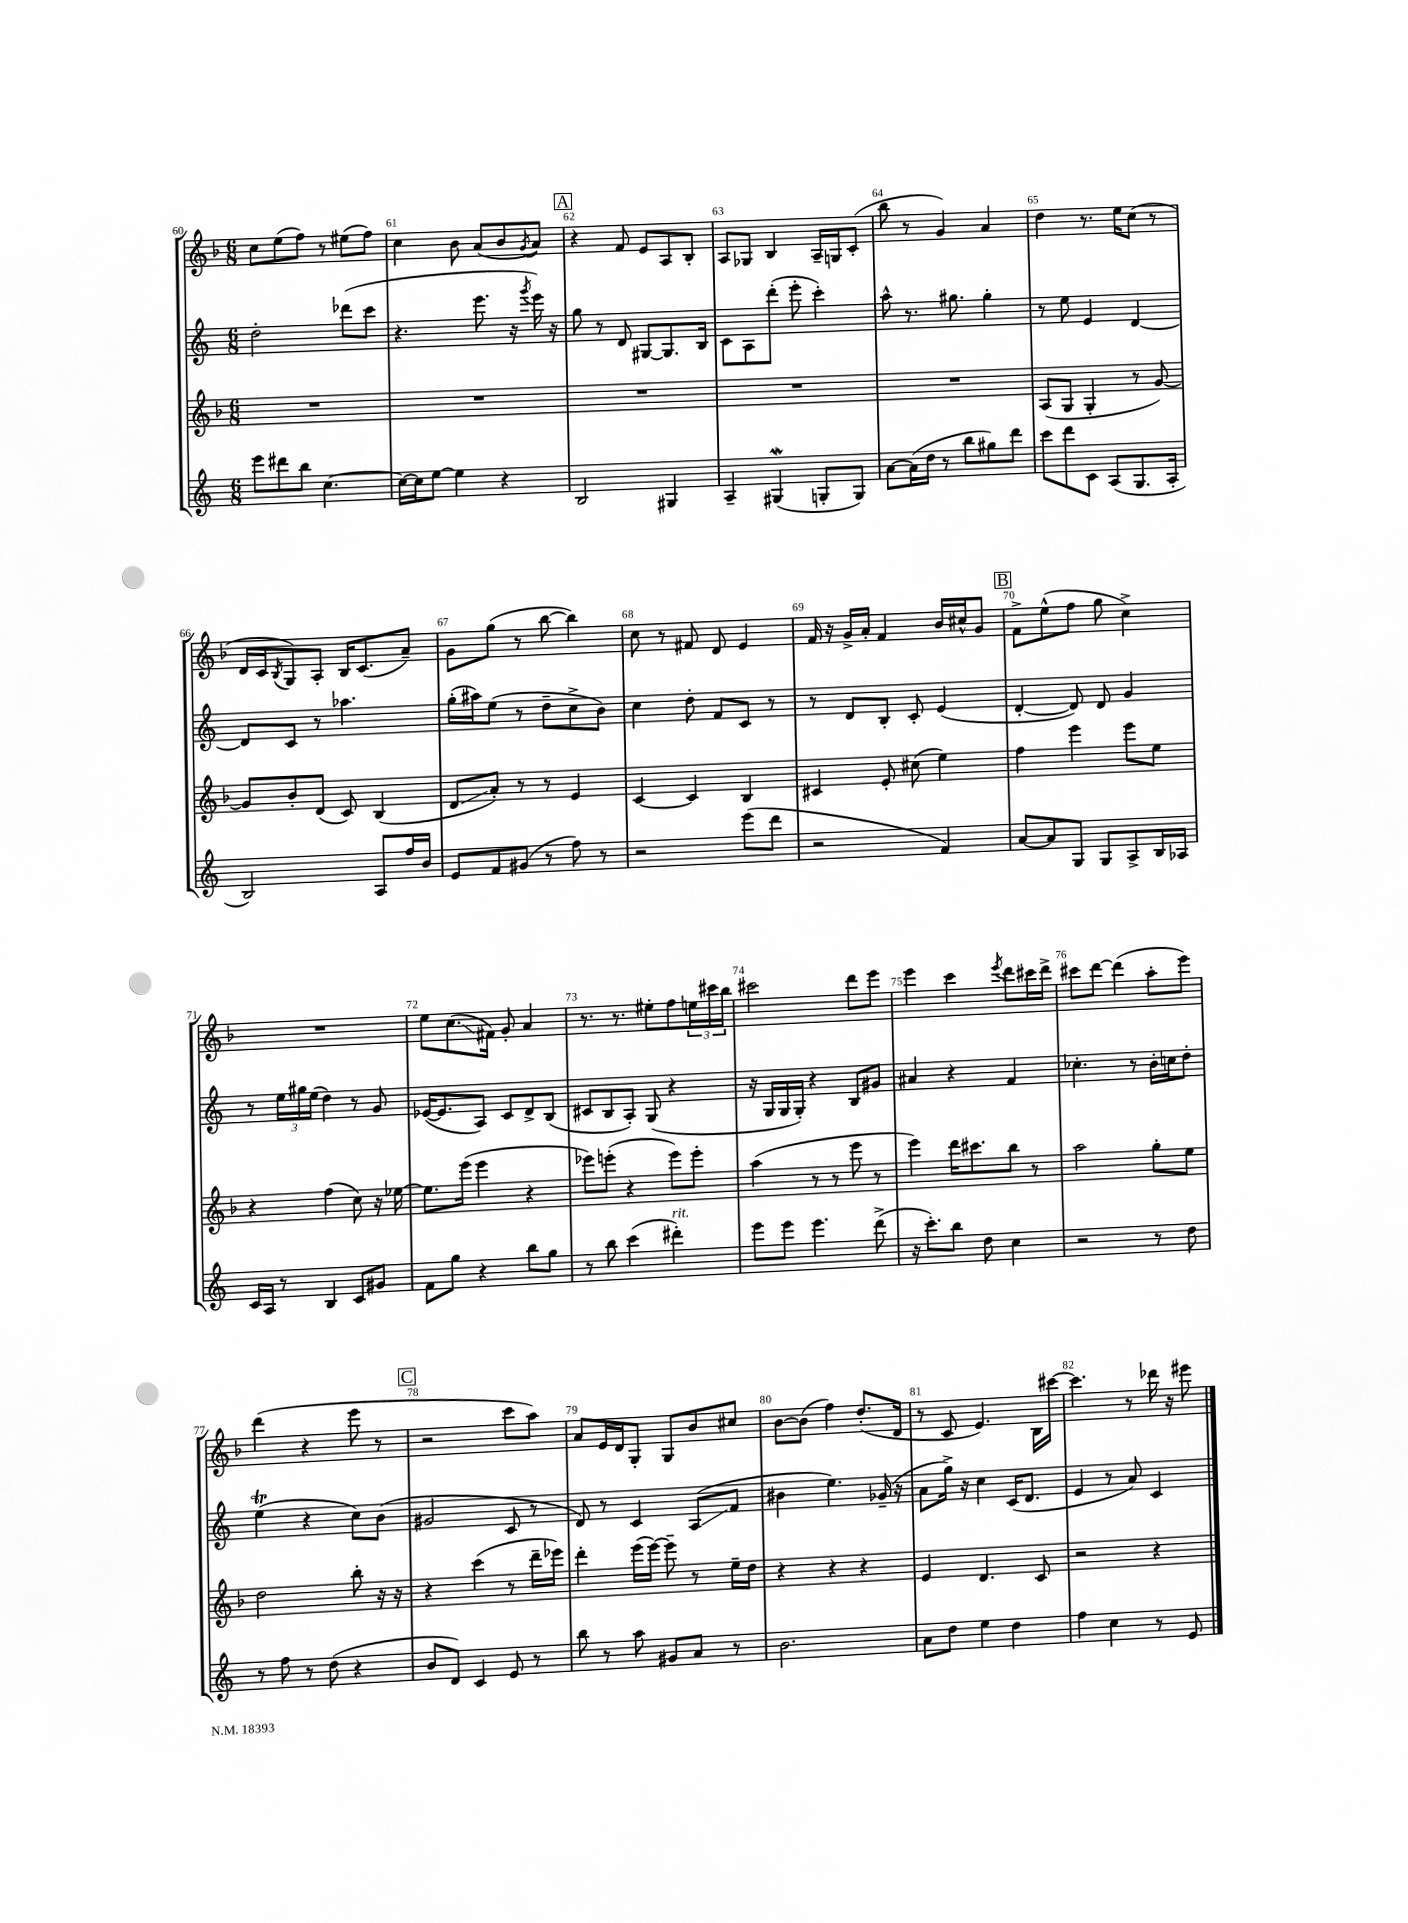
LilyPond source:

<<
\new StaffGroup <<
\new Staff = "s0" {
    \clef treble \key f \major \numericTimeSignature \time 6/8
    c''8 e''8( f''8) r8 eis''8( f''8) |
    c''4 bes'8 a'8( bes'8 \acciaccatura { g'8 } a'8) |
    \mark \markup { \box "A" } r4 f'8 e'8 a8 bes8-. |
    a8 ges8 bes4 a16-- g16 c'8-.( |
    bes''8 r8 g'4) a'4 |
    d''4 r8. e''16 c''8( r8 |
    d'16 c'16 \acciaccatura { bes8 } g8) a8-. bes16 c'8.( a'8--) |
    g'8 g''8( r8 bes''8~ bes''4) |
    c''8 r8 fis'8 d'8 e'4 |
    f'16 r16 g'16-> a'16-. f'4 bes'16 cis''16-^ g'8 |
    \mark \markup { \box "B" } f'8-> e''8-^( f''8 g''8 c''4->) |
    R2. |
    e''8 c''8.\glissando( fis'16) g'8-. a'4 |
    r8. r8. eis''8-. f''8 \tuplet 3/2 { e''16 cis'''16 bes''16 } |
    cis'''2 d'''8 e'''8 |
    e'''4 c'''4 \acciaccatura { e'''8 } d'''8 cis'''16 d'''16-> |
    cis'''8 d'''8~ d'''4( a''8-. e'''8) |
    d'''4( r4 e'''8 r8 |
    \mark \markup { \box "C" } r2 c'''8 a''8) |
    a'8 e'16 d'16 g8-. g8 bes'8 cis''8 |
    bes'8~ bes'8( f''4) d''8.-.( d'16 |
    r8 c'8 e'4.) bes16 cis'''16~ |
    cis'''4. r8 des'''16 r16 eis'''8 \bar "|." |
}
\new Staff = "s1" {
    \clef treble \key c \major \numericTimeSignature \time 6/8
    d''2-. des'''8( c'''8 |
    r4. e'''8. r16 \acciaccatura { g'''8 } e'''16) r16 |
    \mark \markup { \box "A" } g''8 r8 d'8 gis8~ gis8. b16 |
    c'8 a8 d'''8-.( e'''8-. c'''4-.) |
    a''8-^ r8. gis''8. gis''4-. |
    r8 e''8 e'4 d'4~ |
    d'8 c'8 r8 aes''4. |
    g''16-.( ais''16) e''8( r8 d''8-- c''8-> b'8) |
    c''4 d''8-. f'8 c'8 r8 |
    r8 d'8 b8-. c'8-. e'4( |
    \mark \markup { \box "B" } d'4~-. d'8) d'8 g'4 |
    r8 \tuplet 3/2 { e''16 gis''16 e''16( } d''4) r8 g'8 |
    ees'16~( ees'8. a8) c'8 d'8-> b8( |
    cis'8 b8 a8-.) g8( r4 |
    r16 g16 g16 g16-.) r4 b8 gis'8 |
    ais'4 r4 f'4 |
    ces''4.-. r8 b'16-. c''16 d''8-. |
    e''4\trill( r4 c''8) b'8( |
    \mark \markup { \box "C" } gis'2 c'8 r8 |
    d'8) r8 c'4 a8\glissando( f'8 |
    bis'4 e''4.) ges'16--( r16 |
    a'8 g''16->) r16 c''4 c'16( d'8. |
    e'4 r8 a'8) c'4 \bar "|." |
}
\new Staff = "s2" {
    \clef treble \key f \major \numericTimeSignature \time 6/8
    R2. |
    R2. |
    \mark \markup { \box "A" } R2. |
    R2. |
    R2. |
    a8( g8 g4-. r8 g'8~) |
    g'8 bes'8-. d'8( c'8) bes4( |
    d'8\glissando a'8-.) r8 r8 e'4 |
    c'4~ c'4 bes4 |
    cis'4 e'8-. cis''8( e''4) |
    \mark \markup { \box "B" } f''4 e'''4 e'''8 e''8 |
    r4 f''4( c''8) r16 ees''16~ |
    ees''8. e'''16( e'''4 r4 |
    ees'''8) e'''8-.( r4 e'''8) e'''8-. |
    a''4( r8 r8 e'''8 r8 |
    e'''4) d'''16 cis'''8. bes''8 r8 |
    a''2 g''8-. e''8 |
    d''2 bes''8-. r16 r16 |
    \mark \markup { \box "C" } r4 c'''4( r8 d'''16-- ees'''16) |
    d'''4-. e'''16( e'''16~) e'''8-- r8 e''16-- d''16 |
    r4 r4 r4 |
    e'4 d'4. c'8 |
    r2 r4 \bar "|." |
}
\new Staff = "s3" {
    \clef treble \key c \major \numericTimeSignature \time 6/8
    e'''8 dis'''8 b''8 c''4.~ |
    c''16~ c''16 e''8~ e''4 r4 |
    \mark \markup { \box "A" } b2 gis4 |
    a4-- gis4\mordent( g8-. g8) |
    a'8~ a'16( d''16 r8 b''8 gis''8) d'''8 |
    c'''8 d'''8 c'8 a8( g8. a16-. |
    b2) a8 f''16 b'16 |
    e'8 f'8 gis'8( r8 f''8) r8 |
    r2 e'''8( d'''8 |
    r2 f'4) |
    \mark \markup { \box "B" } a'8~ a'8 g8 g8 a8-> b16 aes16 |
    c'16 a16 r8 b4 c'8 gis'8 |
    f'8 g''8 r4 b''8 g''8 |
    r8 b''8 c'''4( dis'''4-.^\markup { \italic "rit." }) |
    e'''8 e'''8 e'''4. d'''8->( |
    r16 c'''8.-.) b''8 d''8 c''4 |
    r2 r8 d''8 |
    r8 f''8 r8 d''8( r4 |
    \mark \markup { \box "C" } b'8 d'8) c'4 e'8 r8 |
    b''8 r8 a''8 gis'8 a'8 r8 |
    b'2. |
    a'8 d''8 e''4 d''4 |
    f''4 c''4 r8 e'8 \bar "|." |
}
>>
>>
\layout { \context { \Score currentBarNumber = #60 \override BarNumber.break-visibility = ##(#f #t #t) barNumberVisibility = #all-bar-numbers-visible } }
